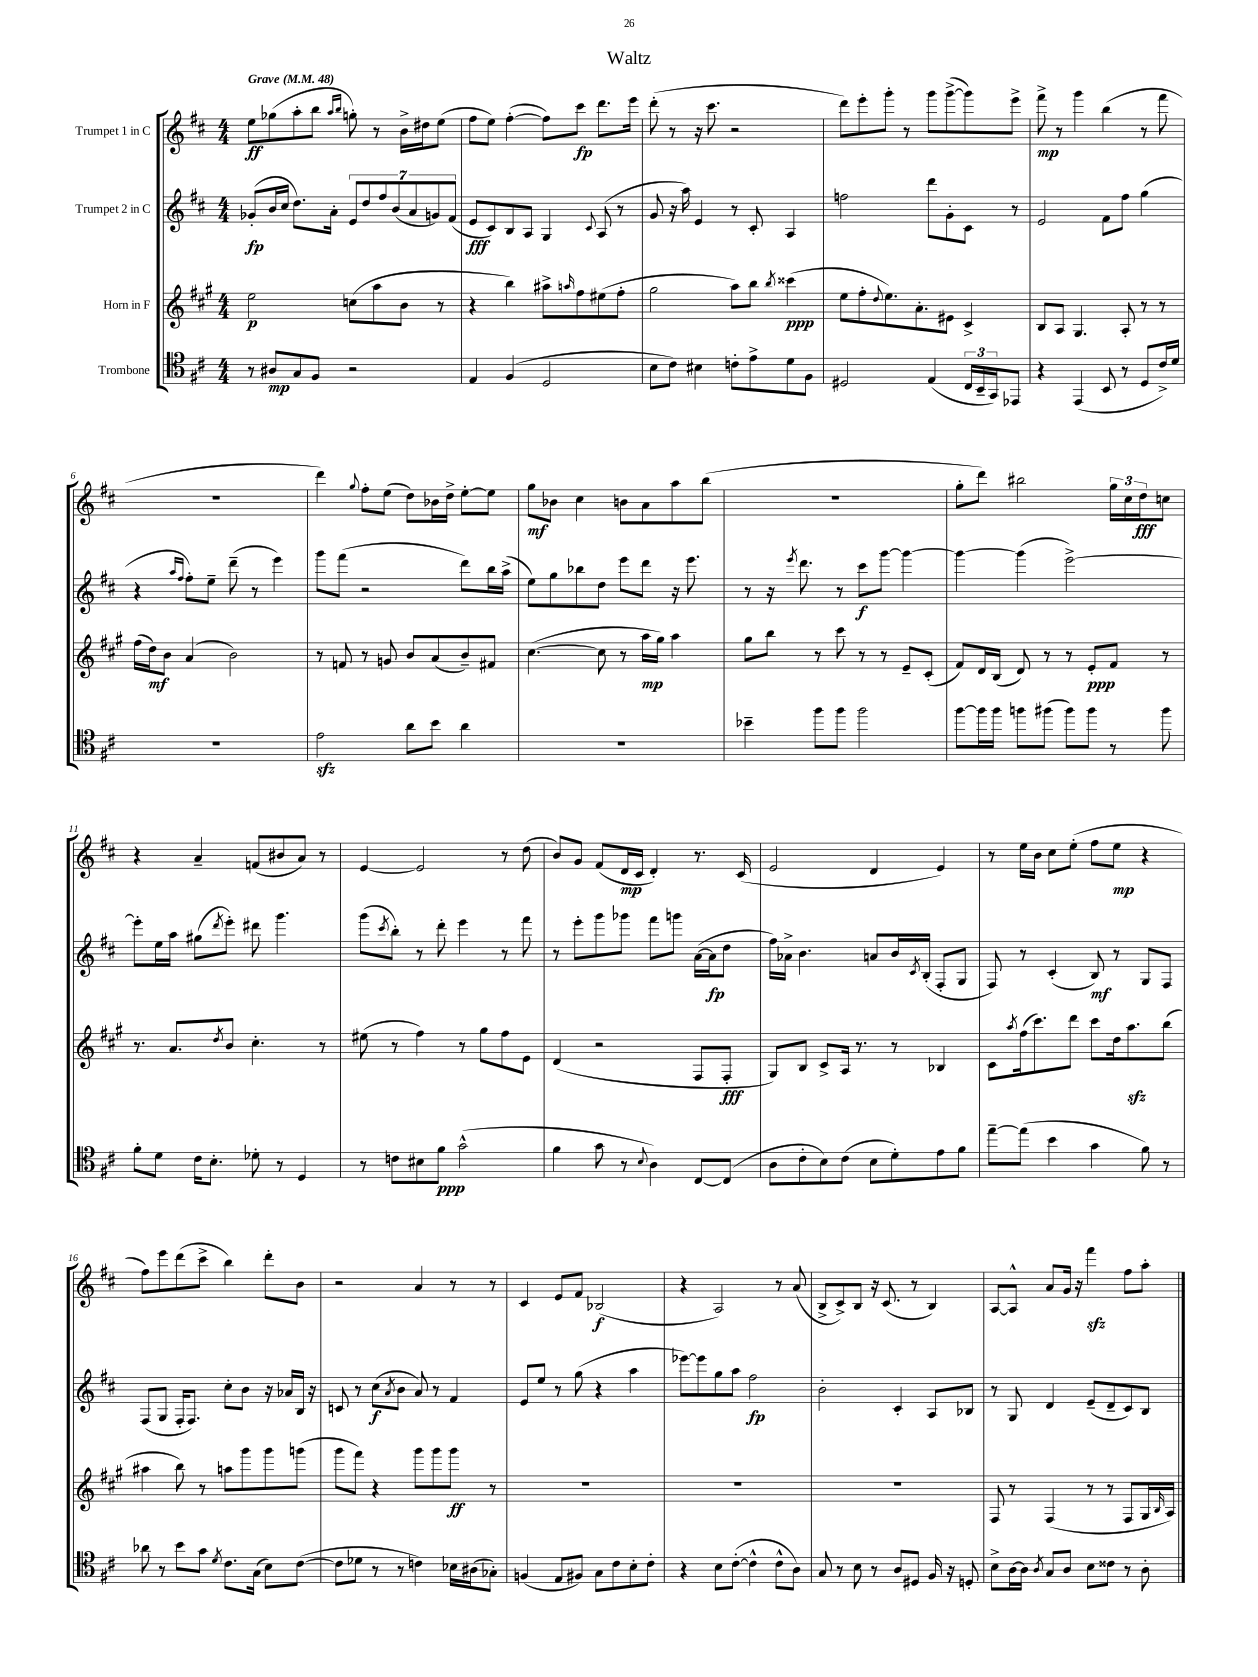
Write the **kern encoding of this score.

**kern	**kern	**kern	**kern
*staff4	*staff3	*staff2	*staff1
*clefC4	*clefG2	*clefG2	*clefG2
*k[f#c#]	*k[f#c#g#]	*k[f#c#]	*k[f#c#]
*M4/4	*M4/4	*M4/4	*M4/4
*MM48	*MM48	*MM48	*MM48
8r	2ee	(8g-'	8ee
8A#	.	16b	(8gg-
.	.	16cc#	.
8G	.	8.dd)	8aa'
8F#	.	.	8bb
.	.	16a'	.
.	.	.	16qqaa
.	.	.	16qqbb
2r	(8cc	14e	8gg')
.	.	14dd	.
.	8aa	.	8r
.	.	14ff#	.
.	.	(14b	.
.	8b	.	16b^
.	.	14a	.
.	.	.	16dd#
.	.	14g)	.
.	8r	.	(8ee
.	.	(14f#	.
=	=	=	=
4E	4r	8e	8ff#
.	.	8c#)	8ee)
(4F#	4bb)	8B	([4ff#'
.	.	8A	.
2D	8aa#^	4G	8ff#])
.	16qqaa	.	.
.	8ff#	.	8ccc#
.	.	8qqc#	.
.	(8ee#	(8A	8.ddd
.	8ff#'	8r	.
.	.	.	16eee
=	=	=	=
8B	2gg#	8g	(8ddd'
8c#)	.	16r	8r
.	.	16aa)	.
4B#	.	4e	16r
.	.	.	8.ccc#
8c'	8aa)	8r	2r
8e^	8bb	8c#'	.
.	8qbb	.	.
8d	(4ccc##	4A	.
8F#	.	.	.
=	=	=	=
2D#	8ee	2ff	8ddd)
.	8ff#'	.	8eee'
.	8qqdd	.	.
.	8.ee)	.	8ggg'
.	.	.	8r
.	8.a'	.	.
(4E	.	8ddd	8ggg
.	8e#	8g'	([8ggg^
24C#	4c#^	8c#	8ggg])
24BB~	.	.	.
24GG)	.	.	.
8EE-	.	8r	8eee^
=	=	=	=
4r	8B	2e	8fff#^
.	8A	.	8r
(4EE	4.G#	.	4ggg
8BB	.	8f#	(4bb
8r	8A'	8ff#	.
8D	8r	(4gg	8r
16c#^)	8r	.	8fff#
16d	.	.	.
=	=	=	=
1r	(16ff#	4r	1r
.	16dd)	.	.
.	8b	.	.
.	.	16qqaa	.
.	.	16qqff#	.
.	(4a	8ff#')	.
.	.	8ee~	.
.	2b)	(8ddd~	.
.	.	8r	.
.	.	4eee)	.
=	=	=	=
2e	8r	8ggg	4ddd)
.	8f	(8fff#	.
.	.	.	8qqgg
.	8r	2r	8ff#'
.	8g	.	(8ee
8a	8b	.	8dd)
8b	(8a	.	16b-
.	.	.	16dd^
4a	8b~)	8ddd)	[8ee'
.	8f#	16bb	8ee]
.	.	(16aa^	.
=	=	=	=
1r	([4.cc#	8ee)	8gg
.	.	8gg	8b-
.	.	8bb-	4cc#
.	8cc#]	8dd	.
.	8r	8eee	8b
.	16aa	8ddd	8a
.	16gg#)	.	.
.	4aa	16r	8aa
.	.	8.eee	.
.	.	.	(8bb
=	=	=	=
4b-~	8gg#	8r	1r
.	8bb	16r	.
.	.	8qeee	.
.	.	8.ddd	.
8ff#	8r	.	.
8ff#	8ccc#	8r	.
2ff#	8r	8ccc#	.
.	8r	[8ggg	.
.	8e~	4ggg_	.
.	(8c#'	.	.
=	=	=	=
[8ff#	8f#)	4ggg_	8gg'
16ff#]	16d	.	8ddd)
16ff#	(16B	.	.
8ff	8d)	(4ggg]	2bb#
(8ff#	8r	.	.
8ff#)	8r	[2eee^)	.
8ff#	8e'	.	.
8r	8f#	.	24gg
.	.	.	24cc#
.	.	.	24dd
8ff#	8r	.	8cc
=	=	=	=
8f#'	8.r	8eee']	4r
8d	.	16ee	.
.	8.a	16aa	.
16c#	.	(8gg#	4a~
8.B'	.	.	.
.	8qdd	8qddd	.
.	8b	8eee')	.
8d-'	4.cc#'	8ddd#	(8f
8r	.	4.ggg	8b#
4D	.	.	8a)
.	8r	.	8r
=	=	=	=
8r	(8ee#	(8ggg	[4e
.	.	8qccc#	.
8c	8r	8bb')	.
8B#	4ff#)	8r	2e]
8f#	.	8ddd'	.
(2g^^	8r	4eee	.
.	8gg#	.	.
.	8ff#	8r	8r
.	8e	8fff#	(8dd
=	=	=	=
4f#	(4d	8r	8b)
.	.	8eee'	8g
8g	2r	8ggg	(8f#
8r	.	8ggg-	16d
.	.	.	16c#
8qqB	.	.	.
4A)	.	8fff#	4d')
.	.	8ggg	.
[8C#	8F#	([16a	8.r
.	.	16a]	.
(8C#]	8F#'	8dd	.
.	.	.	(16c#
=	=	=	=
8A	8G#)	16ff#)	2e
.	.	16a-^	.
8c#'	8B	4.b	.
8B)	8c#^	.	.
(8c#	16A	.	.
.	8.r	.	.
8B	.	8a	4d
8d')	8r	16b	.
.	.	8qc#	.
.	.	(16B'	.
8e	4B-	8F#'	4e)
8f#	.	8G	.
=	=	=	=
[8ee~	8c#	8F#)	8r
.	8qaa	.	.
(8ee]	(16ff#	8r	16ee
.	8.ccc#)	.	16b
4b	.	(4c#'	8cc#
.	8ddd	.	(8ee'
4g	8ccc#	8B)	8ff#
.	16dd	8r	8ee
.	8.aa	.	.
8f#)	.	8G	4r
8r	(8bb	8F#	.
=	=	=	=
8a-	4aa#	(8F#	8ff#)
8r	.	8G	8eee
8b	8bb)	16F#'	(8ddd
.	.	8.F#)	.
8g	8r	.	8ccc#^
8qd	.	.	.
8.c#	8aa	8cc#'	4bb)
.	8ggg#	8b	.
(16G	.	.	.
8B)	8ggg#	16r	8ddd'
.	.	16a-	.
([8c#	(8ggg	16B	8b
.	.	16r	.
=	=	=	=
8c#]	8ggg#	8c	2r
8d-	8fff#)	8r	.
8r	4r	(8cc#	.
.	.	8qa	.
8r	.	8b	.
4c)	8ggg#	8a)	4a
.	8ggg#	8r	.
16B-	8ggg#	4f#	8r
(16A#	.	.	.
8G-')	8r	.	8r
=	=	=	=
(4F	1r	8e	4c#
.	.	8ee	.
8E	.	8r	8e
8F#)	.	(8gg	8f#
8G	.	4r	(2B-
8c#	.	.	.
8B'	.	4aa	.
8c#'	.	.	.
=	=	=	=
4r	1r	[8eee-)	4r
.	.	8eee-]	.
8B	.	8gg	2A)
([8c#'	.	8aa	.
4c#^^]	.	2ff#	.
8c#^^	.	.	8r
8A)	.	.	(8a
=	=	=	=
8G	1r	2b'	8B^
8r	.	.	8c#^)
8B	.	.	8B
8r	.	.	16r
.	.	.	(8.c#
8A	.	4c#'	.
8D#	.	.	8r
16F#	.	8A	4B)
16r	.	.	.
8D'	.	8B-	.
=	=	=	=
8B^	8F#	8r	[8A
[16A	8r	8G	8A^^]
16A]	.	.	.
8qA	.	.	.
8G	(4F#	4d	8a
8A	.	.	16g
.	.	.	16r
8B	8r	(8e~	4fff#
8c##	8r	8d~	.
8r	8F#	8c#)	8ff#
8A'	16G#	8B	8aa'
.	16qqB	.	.
.	16A)	.	.
==	==	==	==
*-	*-	*-	*-
